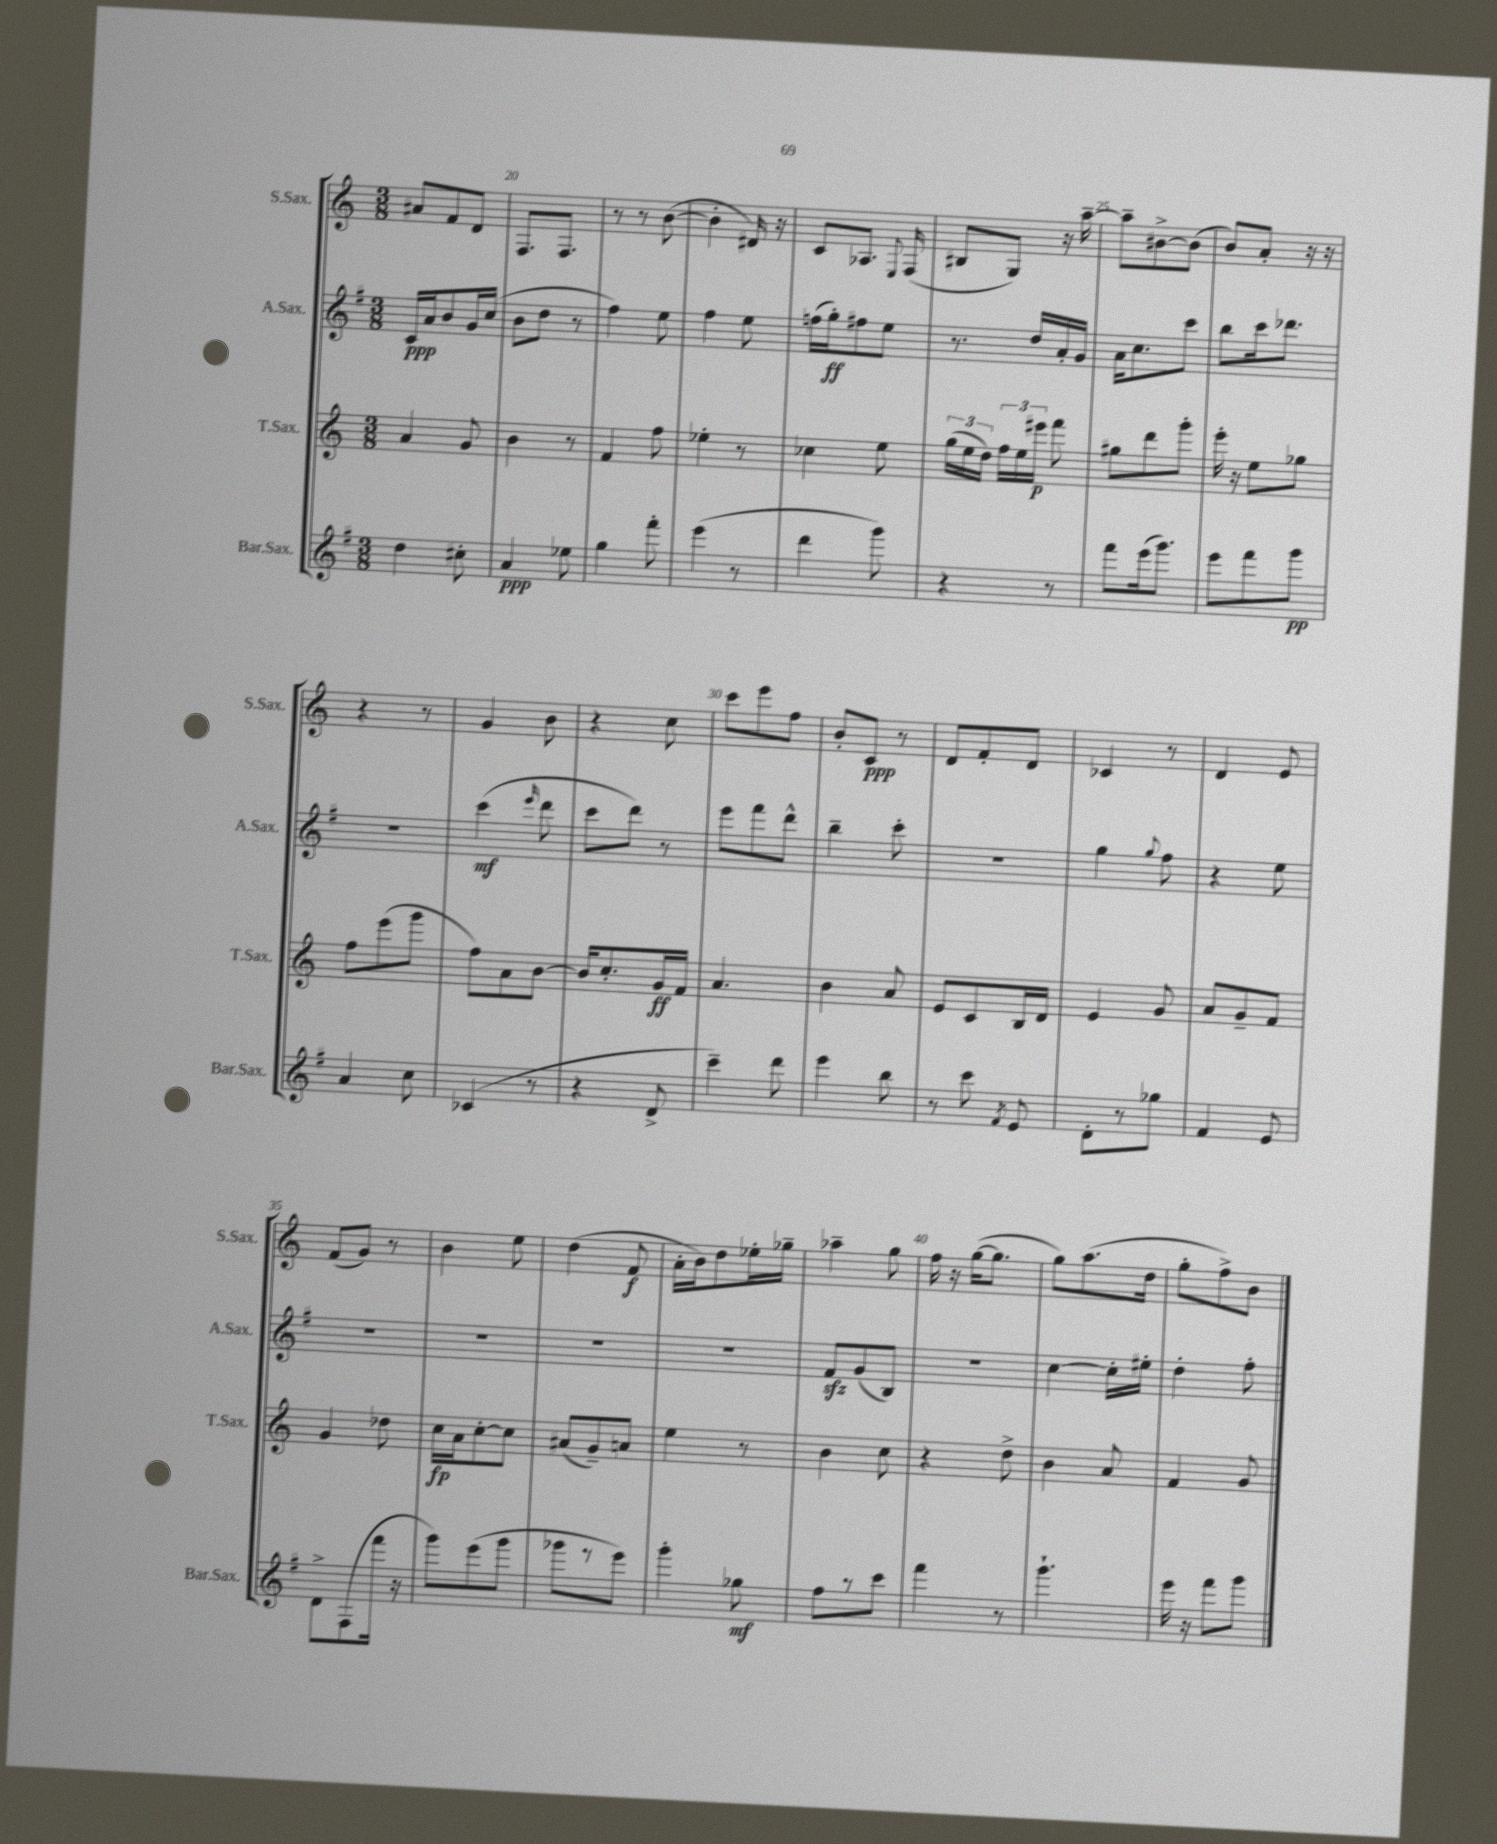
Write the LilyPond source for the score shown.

<<
\new StaffGroup <<
\new Staff = "s0" \with { instrumentName = "S.Sax." shortInstrumentName = "S.Sax." } {
    \clef treble \key c \major \numericTimeSignature \time 3/8
    \autoBeamOff ais'8[ f'8 d'8] |
    f8.[ f8.] |
    r8 r8 b'8~( |
    b'4-. dis'16) r16 |
    c'8[ aes8.] \appoggiatura { e8 } f16( |
    bis8[ g8]) r16 a''16~-- |
    a''8[-- bis'8~-> bis'8]( |
    b'8[) a'8]-. r16 r16 |
    r4 r8 |
    g'4 b'8 |
    r4 c''8 |
    c'''8[ e'''8 f''8] |
    b'8[-. c'8]\ppp r8 |
    d'8[ f'8-. d'8] |
    ces'4 r8 |
    d'4 e'8 |
    f'8[( g'8]) r8 |
    b'4 e''8 |
    d''4( f'8\f |
    a'16[-. b'16) d''8 ees''16-. ges''16]-- |
    aes''4-- g''8 |
    f''16 r16 g''16[~( g''8.] |
    g''8[) a''8.( d''16] |
    g''8[-. f''8->) b'8] \bar "|." |
}
\new Staff = "s1" \with { instrumentName = "A.Sax." shortInstrumentName = "A.Sax." } {
    \clef treble \key g \major \numericTimeSignature \time 3/8
    \autoBeamOff c'16[\ppp a'16 b'8 g'16 c''16]( |
    b'8[ d''8] r8 |
    fis''4) e''8 |
    fis''4 e''8 |
    f''16[( g''16-.\ff) fis''8 e''8] |
    r8. d''16[ a'16-. g'16] |
    a'16[ c''8. c'''8] |
    b''8[ c'''16 des'''8.] |
    R4. |
    c'''4\mf( \grace { e'''16 } d'''8 |
    c'''8[ d'''8]) r8 |
    e'''8[ fis'''8 d'''8]-^ |
    b''4-- c'''8-. |
    R4. |
    g''4 \appoggiatura { g''8 } fis''8 |
    r4 e''8 |
    R4. |
    R4. |
    R4. |
    R4. |
    fis'8[\sfz g'8( b8]) |
    R4. |
    c''4~ c''16[-. eis''16]-. |
    d''4-. fis''8-. \bar "|." |
}
\new Staff = "s2" \with { instrumentName = "T.Sax." shortInstrumentName = "T.Sax." } {
    \clef treble \key c \major \numericTimeSignature \time 3/8
    \autoBeamOff a'4 g'8 |
    b'4 r8 |
    f'4 f''8 |
    ees''4-. r8 |
    ces''4 e''8 |
    \tuplet 3/2 { g''16[( e''16 d''16]) } \tuplet 3/2 { f''16[ e''16 eis'''16]\p } f'''8 |
    gis''8[ d'''8 g'''8]-. |
    e'''16-. r16 e''8[ ges''8] |
    f''8[ e'''8( g'''8] |
    f''8[) a'8 b'8]~ |
    b'16[ c''8.-. g'16\ff f'16] |
    a'4. |
    b'4 a'8 |
    e'8[ c'8 b16 d'16] |
    e'4 g'8 |
    a'8[ g'8-- f'8] |
    g'4 des''8 |
    c''16[\fp a'16 c''8~-. c''8] |
    ais'8[( g'8--) a'8] |
    e''4 r8 |
    b'4 c''8 |
    r4 d''8-> |
    b'4 a'8 |
    f'4 g'8 \bar "|." |
}
\new Staff = "s3" \with { instrumentName = "Bar.Sax." shortInstrumentName = "Bar.Sax." } {
    \clef treble \key g \major \numericTimeSignature \time 3/8
    \autoBeamOff d''4 cis''8-. |
    a'4\ppp ees''8 |
    g''4 fis'''8-. |
    e'''4( r8 |
    d'''4 g'''8) |
    r4 r8 |
    fis'''8[ e'''16( g'''8.]) |
    e'''8[ fis'''8 g'''8]\pp |
    a'4 c''8 |
    ces'4( r8 |
    r4 d'8-> |
    c'''4--) d'''8 |
    e'''4 b''8 |
    r8 c'''8 \acciaccatura { fis'8 } e'8 |
    d'8[-. r8 ges''8] |
    fis'4 e'8 |
    d'8[-> fis8( fis'''16] r16 |
    g'''8[) e'''8( g'''8] |
    ges'''8[ r8 e'''8]) |
    g'''4-. ges''8\mf |
    fis''8[ r8 c'''8] |
    fis'''4 r8 |
    g'''4.-! |
    e'''16 r16 fis'''8[ g'''8] \bar "|." |
}
>>
>>
\layout { \context { \Score currentBarNumber = #19 \override BarNumber.break-visibility = ##(#f #t #t) barNumberVisibility = #(every-nth-bar-number-visible 5) } }
